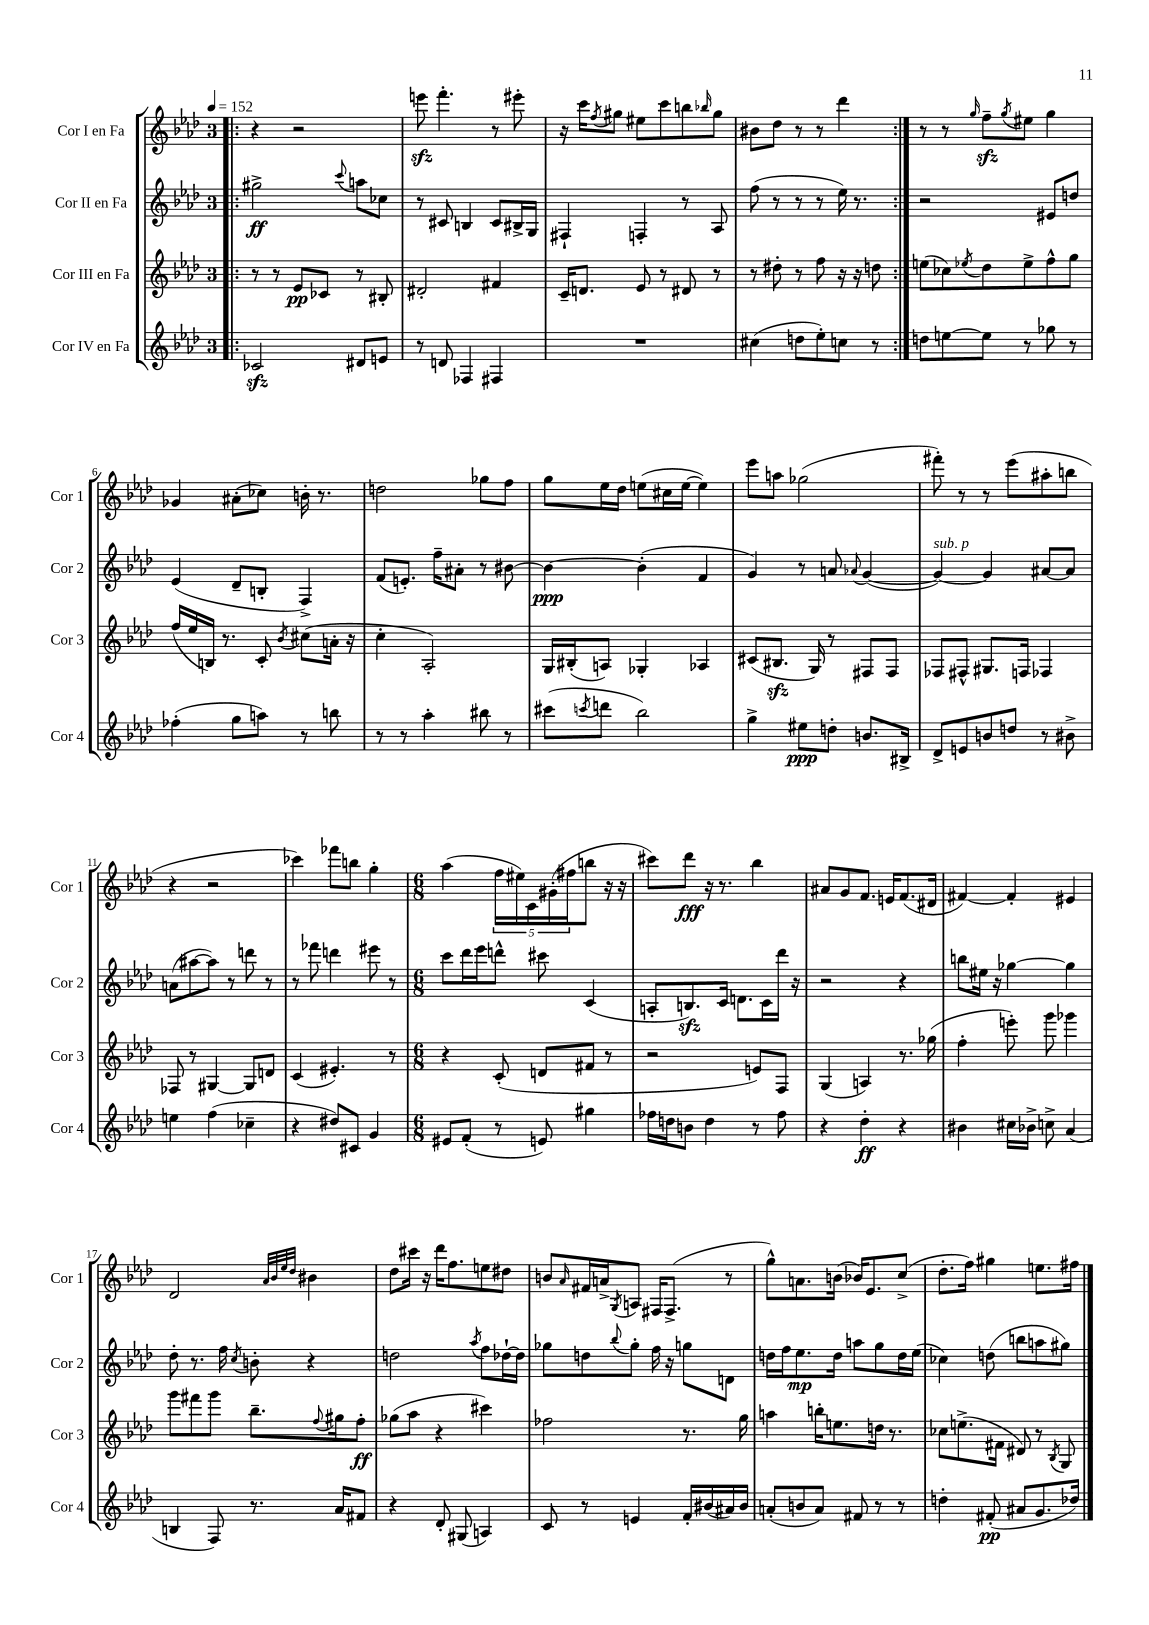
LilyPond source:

<<
\new StaffGroup <<
\new Staff = "s0" \with { instrumentName = "Cor I en Fa" shortInstrumentName = "Cor 1" } {
    \clef treble \key aes \major \once \override Staff.TimeSignature.style = #'single-digit \time 3/4 \tempo 4 = 152
    \repeat volta 2 { \bar ".|:" r4 r2 |
    e'''8\sfz f'''4.-. r8 eis'''8-. |
    r16 c'''16 \acciaccatura { f''8 } gis''8 eis''8 c'''8 b''8 \grace { bes''16 } gis''8 |
    bis'8 des''8 r8 r8 des'''4 | }
    r8 r8 \grace { g''16 } f''8--\sfz \acciaccatura { g''8 } eis''8 g''4 |
    ges'4 ais'8-.( ces''8) b'16-. r8. |
    d''2 ges''8 f''8 |
    g''8 ees''16 des''16 e''8( cis''16 e''16~ e''4) |
    ees'''8 a''8 ges''2( |
    fis'''8-.) r8 r8 ees'''8( ais''8-. b''8 |
    r4 r2 |
    ces'''4) fes'''8 b''8 g''4-. |
    \numericTimeSignature \time 6/8 aes''4( \tuplet 5/4 { f''16 eis''16) c'16 gis'16-.( fis''16 } b''8 r16 r16 |
    cis'''8) des'''8\fff r16 r8. bes''4 |
    ais'8 g'8 f'8. e'16 f'8.( dis'16 |
    fis'4~) fis'4-. eis'4 |
    des'2 \grace { aes'32 bes'32 ees''32 des''32 } bis'4 |
    des''8 cis'''16 r16 des'''16 f''8. e''8 dis''8 |
    b'8 \grace { aes'16 } fis'16 a'16-> \acciaccatura { g8 } a8 fis16 fis8.->( r8 |
    g''8-^) a'8. b'16( bes'16) ees'8. c''8->( |
    des''8.-. f''16) gis''4 e''8. fis''16 \bar "|." |
}
\new Staff = "s1" \with { instrumentName = "Cor II en Fa" shortInstrumentName = "Cor 2" } {
    \clef treble \key aes \major \once \override Staff.TimeSignature.style = #'single-digit \time 3/4
    \repeat volta 2 { \bar ".|:" gis''2->\ff \appoggiatura { c'''8 } a''8 ces''8 |
    r8 cis'8 b4 cis'8 bis16-> g16 |
    fis4-! f4-. r8 aes8 |
    f''8( r8 r8 r8 ees''16) r8. | }
    r2 eis'8 d''8 |
    ees'4( des'8-- b8-. f4->) |
    f'8( e'8.-.) f''16-- ais'8-. r8 bis'8~ |
    bis'4~\ppp bis'4-.( f'4 |
    g'4) r8 a'8 \appoggiatura { aes'8 } g'4~( |
    g'4~^\markup { \italic "sub. p" }) g'4 ais'8~ ais'8 |
    a'8( ais''8~ ais''8) r8 d'''8 r8 |
    r8 fes'''8 d'''4 eis'''8 r8 |
    \numericTimeSignature \time 6/8 c'''8 des'''16 ees'''16 d'''8-^ cis'''8 c'4( |
    a8-. b8.\sfz) c'16 d'8. c'16 des'''16 r16 |
    r2 r4 |
    b''8 eis''16 r16 ges''4~ ges''4 |
    des''8-. r8. f''16 \acciaccatura { c''8 } b'8-. r4 |
    d''2 \acciaccatura { aes''8 } f''8 des''16~-! des''16 |
    ges''8 d''8 \appoggiatura { bes''8 } ges''8-. f''16 r16 g''8 d'8 |
    d''16 f''16 ees''8.\mp d''16 a''8 g''8 d''16 ees''16( |
    ces''4) d''8( b''8 a''8 gis''8) \bar "|." |
}
\new Staff = "s2" \with { instrumentName = "Cor III en Fa" shortInstrumentName = "Cor 3" } {
    \clef treble \key aes \major \once \override Staff.TimeSignature.style = #'single-digit \time 3/4
    \repeat volta 2 { \bar ".|:" r8 r8 ees'8\pp ces'8 r8 bis8-. |
    dis'2-. fis'4 |
    c'16-- d'8. ees'8 r8 dis'8 r8 |
    r8 dis''8-. r8 f''8 r16 r16 d''8 | }
    e''8( ces''8) \acciaccatura { ees''8 } des''8 ees''8-> f''8-^ g''8 |
    f''16( ees''16 b16) r8. c'8-. \acciaccatura { bes'8 } cis''8( a'16-. r16 |
    c''4-. aes2-.) |
    g16 bis16-.( a8) ges4-. aes4 |
    cis'8( bis8.\sfz g16) r8 fis8 fis8 |
    fes8 fis8-^ gis8. f16 fes4 |
    fes8 r8 gis4~ gis8 d'8 |
    c'4( eis'4.-.) r8 |
    \numericTimeSignature \time 6/8 r4 c'8-.( d'8 fis'8 r8 |
    r2 e'8) f8 |
    g4( a4) r8. ges''16( |
    f''4-. e'''8-.) g'''8 ges'''4 |
    g'''8 fis'''8 g'''8 bes''8.-- \appoggiatura { f''8 } gis''16 f''8-.\ff |
    ges''8( aes''8 r4 cis'''4) |
    fes''2 r8. g''16 |
    a''4 b''16-. e''8. d''16 r8. |
    ces''8 e''8.->( fis'16 dis'8) r8 \acciaccatura { bes8 } g8 \bar "|." |
}
\new Staff = "s3" \with { instrumentName = "Cor IV en Fa" shortInstrumentName = "Cor 4" } {
    \clef treble \key aes \major \once \override Staff.TimeSignature.style = #'single-digit \time 3/4
    \repeat volta 2 { \bar ".|:" ces'2\sfz dis'8 e'8 |
    r8 d'8 fes4 fis4 |
    R2. |
    cis''4( d''8 ees''8-.) c''8 r8 | }
    d''8 e''8~ e''8 r8 ges''8 r8 |
    fes''4-.( g''8 a''8) r8 b''8 |
    r8 r8 aes''4-. bis''8 r8 |
    cis'''8( \acciaccatura { c'''8 } d'''8 bes''2) |
    g''4-> eis''8\ppp d''8-. b'8. bis16-> |
    des'8-> e'8 b'8 d''8 r8 bis'8-> |
    e''4 f''4( ces''4-- |
    r4 dis''8) cis'8 g'4 |
    \numericTimeSignature \time 6/8 eis'8 f'8-.( r8 e'8) gis''4 |
    fes''16 d''16 b'8 d''4 r8 fes''8 |
    r4 des''4-.\ff r4 |
    bis'4 cis''16 bes'16-> c''8-> aes'4( |
    b4 f8) r8. aes'16 fis'8 |
    r4 des'8-. gis8( a4) |
    c'8 r8 e'4 f'16-. bis'16( ais'16) bis'16 |
    a'8-.( b'8 a'8) fis'8 r8 r8 |
    d''4-. fis'8-.\pp( ais'8 g'8. des''16) \bar "|." |
}
>>
>>
